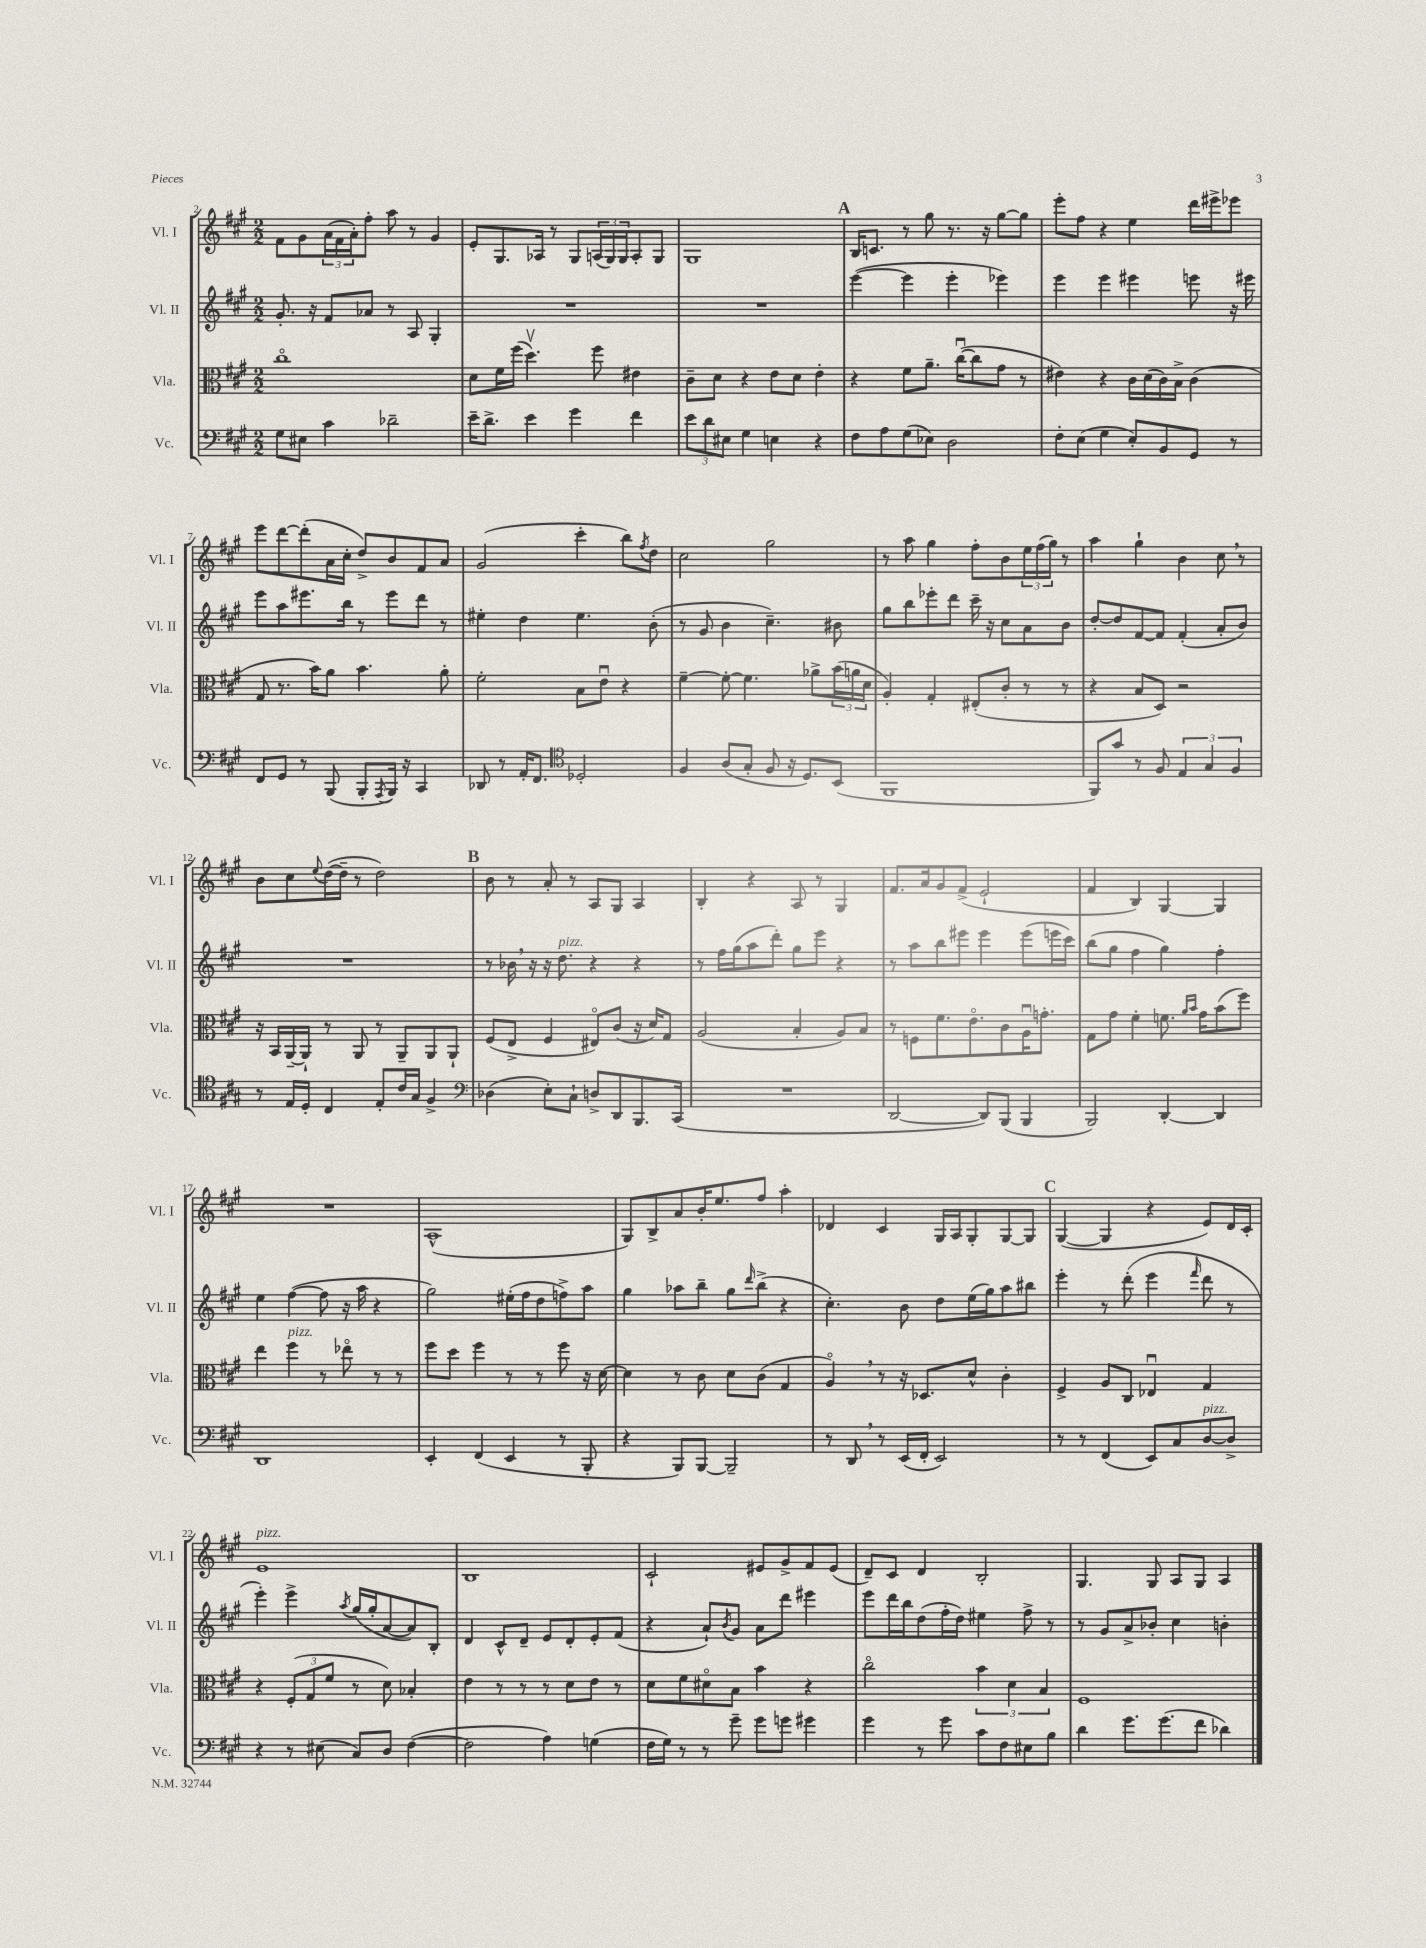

**kern	**kern	**kern	**kern
*staff4	*staff3	*staff2	*staff1
*clefF4	*clefC3	*clefG2	*clefG2
*k[f#c#g#]	*k[f#c#g#]	*k[f#c#g#]	*k[f#c#g#]
*M2/2	*M2/2	*M2/2	*M2/2
8G#\L	1cc#o	8.g#'/	8f#\L
8E#\J	.	.	8g#\
.	.	16r	.
4c#\	.	8f#/L	(24a\L
.	.	.	24f#\
.	.	.	24a'\J)
.	.	8a-/J	8ff#'\J
2d-~\	.	8r	8aa\
.	.	8A/	8r
.	.	4G#'/	4g#/
=	=	=	=
16e~\LK	8d\L	1r	8e'/L
8.d^\J	.	.	.
.	16f#\L	.	8.G#/
.	(16ff#\JJ	.	.
4e\	4.ddv\)	.	.
.	.	.	16A-/Jk
.	.	.	8r
4g#\	.	.	8G#/L
.	8ff#\	.	(24A/L
.	.	.	24G#/)
.	.	.	24G#/J
4f#\	4e#\	.	8A'/
.	.	.	8G#/J
=	=	=	=
12e\L	8c#~\L	1r	1G#
12d\	.	.	.
.	8d\J	.	.
12E#\J	.	.	.
4G#\	4r	.	.
4E\	8e\L	.	.
.	8d\J	.	.
4r	4e'\	.	.
=	=	=	=
8F#\L	4r	([4eee\	16B/LK
.	.	.	8.c/J
8A\	.	.	.
(8G#\	8f#\L	4eee\]	8r
8E-\J)	8.a~\J	.	8gg#\
2D\	.	4eee'\	8.r
.	([16cc#u\LK	.	.
.	8cc#\]	.	.
.	.	.	16r
.	8g#\J	4eee-\)	[8gg#\L
.	8r	.	8gg#\]J
=	=	=	=
8F#'\L	4e#\)	4eee\	8eee'\L
(8E\J	.	.	8ff#\J
4G#\	4r	4eee\	4r
8E'/L)	16c#\LL	4eee#\	4ee\
.	(16d\	.	.
8BB/	16c#\)	.	.
.	16B^\JJ	.	.
8GG#/J	(4c#\	8eee\	16ddd\LL
.	.	.	16eee#^\J
8r	.	16r	8eee-\J
.	.	16eee#\	.
=	=	=	=
8FF#/L	8G#/	8eee\L	8eee\L
8GG#/J	8.r	8aa\	[8ddd\
8r	.	8.eee#\	(8ddd'\]
.	16b\LK)	.	.
(8BBB/	8a\J	.	16a\L
.	.	16bb\Jk	16cc#'\JJ
8BBB'/L	4.b\	8r	8dd^/L)
8qAAA/	.	.	.
16BBB/Jk)	.	8eee#\L	8b/
16r	.	.	.
4CC#/	.	8ddd\J	8f#/
.	8a'\	8r	8a/J
=	=	=	=
8DD-/	2f#'\	4ee#'\	(2g#/
8r	.	.	.
16AA'/LK	.	4dd\	.
8.FF#/J	.	.	.
*clefC4	*	*	*
2D-'/	8B\L	4.ee#\	4ccc#'\
.	8eu\J	.	.
.	4r	.	8bb\L)
.	.	.	8qff#/
.	.	(8b'\	8dd\J
=	=	=	=
4F#/	[4f#~\	8r	2cc#\
.	.	8g#/	.
(8A/L	8f#'\_	4b\	.
8G#'/J	4.f#\]	.	.
8F#/	.	4.cc#~\)	2gg#\
16r	.	.	.
8.D/L)	.	.	.
.	8a-^\L	.	.
(8BB/J	(24b\L	8b#\	.
.	24a\	.	.
.	24d\JJ	.	.
=	=	=	=
1FF#	4A'/)	8gg#\L	8r
.	.	8bb\	8aa\
.	4G#'/	8eee-'\	4gg#\
.	.	8ddd\J	.
.	(8E#'/L	16ccc#~\	8ff#'\L
.	.	16r	.
.	8c#'/J	8cc#\L	8b\
.	8r	8a\	24ee\L
.	.	.	(24ff#\
.	.	.	24gg#\JJ)
.	8r	8b\J	8r
=	=	=	=
8FF#/L)	4r	[8dd'/L	4aa\
8g#/J	.	8dd/]	.
8r	8B/L	[8f#/	4gg#`\
8F#/	8D/J)	8f#/]J	.
6E/	2r	(4f#'/	4b\
6G#/	.	.	.
.	.	8a'/L	8cc#\
6F#/	.	.	.
.	.	8b/J)	8r
=	=	=	=
8r	16r	1r	8b\L
.	16BB/LL	.	.
16E/LL	[16AA~/	.	8cc#\
16D'/JJ	16AA`/]JJ	.	.
.	.	.	8qqee/
4C#/	8r	.	([16dd\L
.	.	.	16dd~\]JJ
.	8AA/	.	8r
8E'/L	8r	.	2dd\)
16c#/L	8AA~/L	.	.
16G#/JJ	.	.	.
4F#^/	8AA/	.	.
.	8AA`/J	.	.
=	=	=	=
*clefF4	*	*	*
(4D-\	(8F#/L	8r	8b\
.	8E^/J	16b-\	8r
.	.	16r	.
8E'\L)	4F#/	16r	8a'/
.	.	8.dd\	.
8C#`\J	.	.	8r
8D^/L	8E#o/L)	4r	8A/L
8DD/	(8c#/J	.	8G#/J
8.BBB/	16r	4r	4A/
.	16d/LK)	.	.
.	8G#/J	.	.
(16CC#/Jk	.	.	.
=	=	=	=
1r	(2A/	8r	4B'/
.	.	16ff#\LL	.
.	.	(16gg#\J	.
.	.	8aa\	4r
.	.	8ddd'\J)	.
.	4B'/	8gg#\L	8A/
.	.	8eee\J	8r
.	8A/L)	4r	4G#/
.	8B/J	.	.
=	=	=	=
[2DD/	8r	8r	8.f#/L
.	8F\L	8aa\L	.
.	.	.	16a/k
.	8.f#\	8bb\	8g#/
.	.	8eee#\J	(8f#^/J
.	8.eo\	.	.
8DD/]L)	.	4eee#\	2e`/
(8BBB/J	8c#\	.	.
4BBB/	16Au\K	(8eee#\L	.
.	8.g'\J	.	.
.	.	16eee\L	.
.	.	16ccc#\JJ)	.
=	=	=	=
2BBB/)	8G#\L	(8bb\L	4f#/
.	8g#\J	8gg#\J	.
.	4f#'\	4ff#\	4B/)
[4DD'/	8.f\	4gg#\)	[4G#/
.	16qqa/LL	.	.
.	16qqb/JJ	.	.
.	16g#\LK	.	.
4DD/]	(8b\	4ff#'\	4G#/]
.	8ff#\J)	.	.
=	=	=	=
1DD	4ee\	4ee\	1r
.	4ff#\	([4ff#\	.
.	8r	8ff#\]	.
.	8ee-o\	16r	.
.	.	16aa\	.
.	8r	4r	.
.	8r	.	.
=	=	=	=
4EE'/	8ff#\L	2gg#\)	(1A^^
.	8dd\J	.	.
(4FF#/	4ff#\	.	.
4EE/	8r	(16ee#'\LL	.
.	.	16ff#\J	.
.	8r	8dd\	.
8r	8ff#\	8ff^\)	.
8BBB'/	16r	8aa\J	.
.	[16d\	.	.
=	=	=	=
4r	4d\]	4gg#\	8G#/L)
.	.	.	8B^/
8BBB/L)	8r	8aa-\L	8a/
[8BBB/J	8c#\	8bb~\J	16b'/K
.	.	.	8.ee/
2BBB~/]	8d\L	8gg#\L	.
.	.	16qqddd/	.
.	(8c#\J	(8bb^\J	8ff#/J
.	4G#/	4r	4aa'\
=	=	=	=
8r	4Ao/)	4.cc#'\)	4d-/
8DD/	.	.	.
8r	8r	.	4c#/
(16EE/LL	16r	8b\	.
16FF#'/JJ	8.D-/L	.	.
2EE/)	.	8dd\L	16G#/LL
.	.	.	16A/J
.	8d^^/J	(16ee\L	8G#'/
.	.	16gg#\J)	.
.	4c#'\	8aa\	[8G#/
.	.	8bb#\J	8G#/]J
=	=	=	=
8r	4F#^/	4eee'\	([4G#/
8r	.	.	.
(4FF#/	8A/L	8r	4G#/]
.	8C#/J	(8ddd'\	.
8EE/L)	4E-u/	4eee\	4r
8C#/	.	.	.
.	.	16qqfff#/	.
[8D/	4G#/	8ddd\	8e/L)
8D^/]J	.	8r	16d/L
.	.	.	16c#'/JJ
=	=	=	=
4r	4r	4eee'\)	1e
8r	(12F#'/L	4eee^\	.
.	12G#/	.	.
(8E#\	.	.	.
.	12f#/J	.	.
.	.	8qaa/	.
8C#/L)	8r	(16gg#/LL	.
.	.	16gg#'/J	.
8D/J	8d\)	[8a/	.
([4F#\	4B-'/	8a/])	.
.	.	8B'/J	.
=	=	=	=
2F#\]	4e\	4d/	1B
.	8r	8c#^^/L	.
.	8r	8d~/J	.
4A\)	8r	8e/L	.
.	8d\L	8d'/	.
(4G\	8e\J	8e'/	.
.	8r	(8f#/J	.
=	=	=	=
16F#\LL	8d\L	4r	2c#`/
16G#\JJ)	.	.	.
8r	8f#\	.	.
8r	8d#o\	8a`/L)	.
.	.	8qb/	.
8g#~\	8B\J	8g#/J	.
8g#\L	4b\	8a\L	8e#/L
8g\J	.	8ddd\J	8g#^/
4g#\	4r	4eee#\	8f#/
.	.	.	(8e#/J
=	=	=	=
4g#\	2cc#o\	8eee\L	8d~/L)
.	.	16ddd\L	8c#/J
.	.	16bb\J	.
8r	.	(8dd\	4d/
8g#\	.	16ff#'\L	.
.	.	16dd\JJ)	.
8c#\L	6b\	4ee#\	2B'/
8F#\	.	.	.
.	6d\	.	.
8E#\	.	8ff#^\	.
.	6B/	.	.
8B\J	.	8r	.
=	=	=	=
4d\	1F#	8r	4.G#/
.	.	8g#/L	.
8.g#\L	.	8a^/	.
.	.	8b-'/J	8G#/
(8.g#\	.	.	.
.	.	4cc#\	8A/L
8f#\J	.	.	8G#/J
4d-\)	.	4b'\	4A/
==	==	==	==
*-	*-	*-	*-
